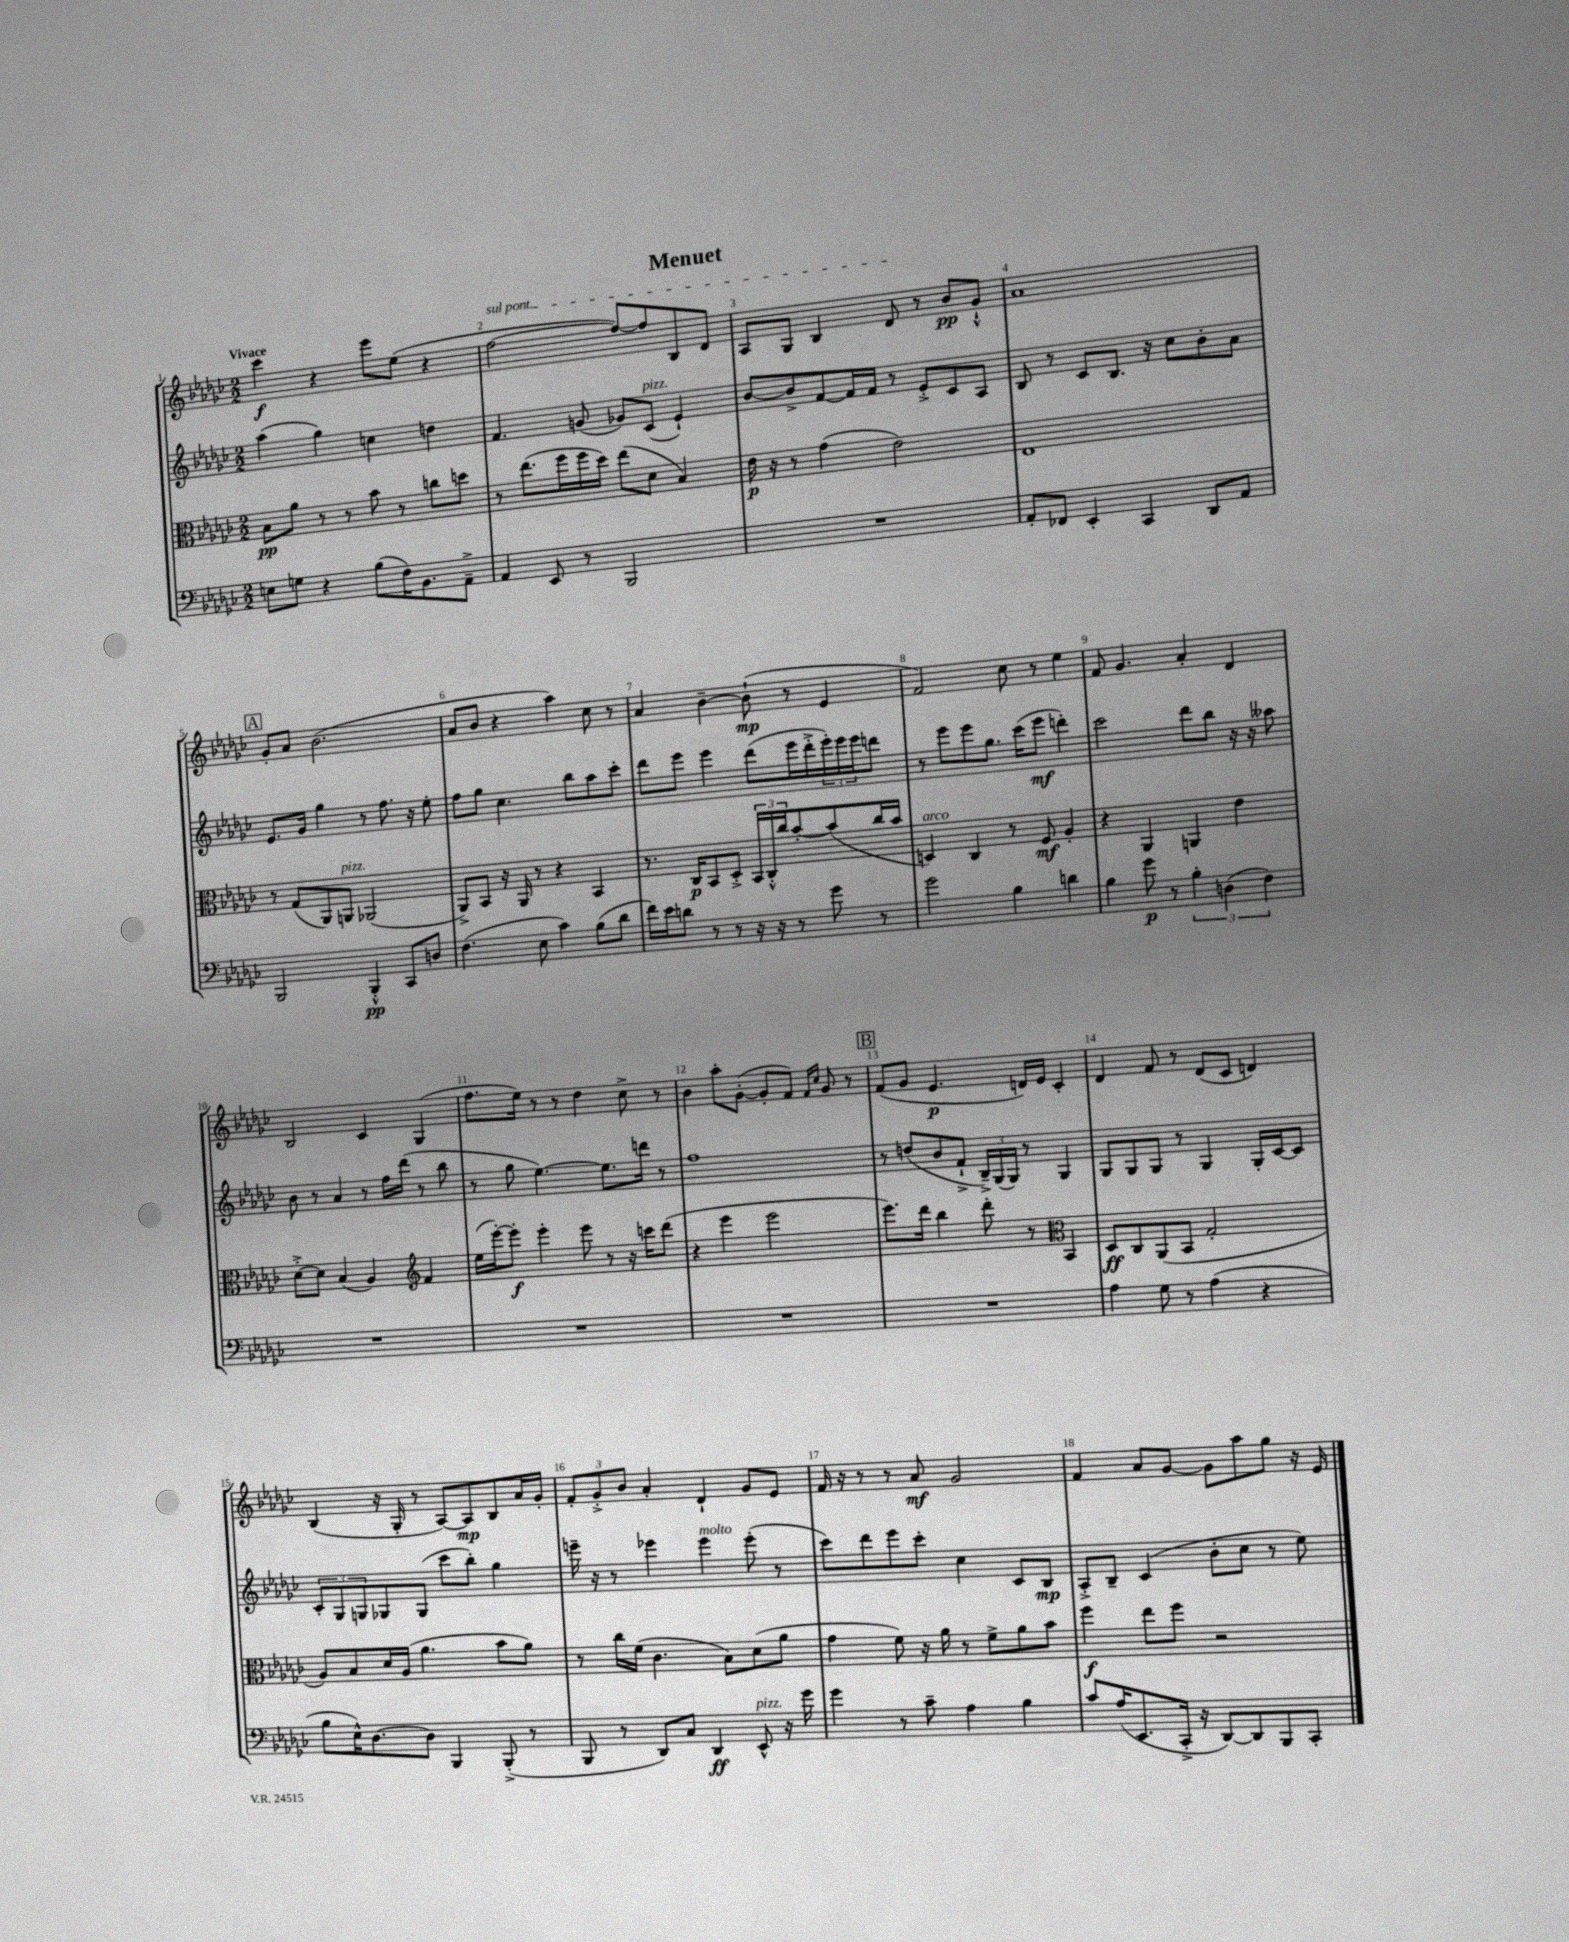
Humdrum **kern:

**kern	**kern	**kern	**kern
*staff4	*staff3	*staff2	*staff1
*clefF4	*clefC3	*clefG2	*clefG2
*k[b-e-a-d-g-c-]	*k[b-e-a-d-g-c-]	*k[b-e-a-d-g-c-]	*k[b-e-a-d-g-c-]
*M2/2	*M2/2	*M2/2	*M2/2
8E\L	8B-\L	(4aa-\	4ccc-\
8G\J	8a-\J	.	.
4r	8r	4gg-\)	4r
.	8r	.	.
(8B-\L	8b-\	4cc\	8eee-\L
16F\K)	8r	.	(8ee-\J
8.BB-\	.	.	.
.	8cc\L	4dd\	4r
8AA-~^\J	8dd\J	.	.
=	=	=	=
4AA-/	8r	4.f/	[2ff\
.	(8.ee-\L	.	.
8EE-/	.	.	.
.	16ff\L	.	.
8r	16ff\	(8g/	.
.	16dd-\JJ)	.	.
2BBB-/	(8ee-\L	8g-/L)	8ff/_L)
.	8d-\J	(8c-/J	8ff/]
.	4B-/)	4e-`/)	8B-/
.	.	.	8d-/J
=	=	=	=
1r	16e-\	[8b-/L	8A-/L
.	16r	.	.
.	8r	8b-^/]	8G-/J
.	(4g-\	[8f/	4B-/
.	.	16f/]L	.
.	.	16f/JJ	.
.	2e-\)	8r	8d-/
.	.	8e-'^/L	8r
.	.	8c-/	8b-/L
.	.	8A-/J	8g-`^^/J
=	=	=	=
8AA-'/L	1E-	8B-/	1a-
8FF-/J	.	8r	.
4EE-'/	.	8c-/L	.
.	.	8.B-/J	.
4CC-/	.	.	.
.	.	16r	.
.	.	8cc-\L	.
8DD-/L	.	8b-'\	.
8AA-/J	.	8a-\J	.
=	=	=	=
2BBB-/	8r	8.e-/L	8g-'/L
.	(8G-/L	.	8a-/J
.	.	16g-/Jk	.
.	8AA-/)	4gg-\	(2.b-\
.	8AA/J	.	.
4BBB-'^^/	(2AA-/	8r	.
.	.	8.ff\	.
8CC-/L	.	.	.
.	.	16r	.
8D/J	.	8ee-'\	.
=	=	=	=
(4.F\	8AA-^/L)	8ff\L	8a-/L
.	8BB-/J	8gg-\J	8b-/J
.	16r	4.cc-\	4r
.	16AA-/	.	.
8E-\	8r	.	.
4c-\)	4r	.	4aa-\)
.	.	8bb-\L	.
(8B-\L	4BB-/	8aa-\	8cc-\
8d-\J	.	8ccc-'\J	8r
=	=	=	=
16f\LL)	8.r	8ddd-\L	4a-/
16e-\J	.	.	.
8d\J	.	8eee-\J	.
.	16C-/LK	.	.
8r	8BB-/	4eee-\	[4b-~\
8r	8D-'^/J	.	.
16r	24BB-/LL	(8ddd-\L	(8b-`\]
.	24C-'^^/	.	.
16r	.	.	.
.	24cc-/J	.	.
8r	[8b-'/	16eee-\L	8r
.	.	16ddd-'^\	.
8g-\	(8b-/]	24eee-'\)	4e-/
.	.	24eee-\	.
.	.	24eee-\J	.
8r	16cc-/L	8ddd\J	.
.	16b-/JJ	.	.
=	=	=	=
2g-\	4D/)	8r	2f/)
.	.	8eee-\L	.
.	4C-/	8eee-\	.
.	.	8.gg-\J	.
4B-\	8r	.	8cc-\
.	.	(16ccc-\LK	.
.	8F/	8eee-\J	8r
4d\	4A-'/	4ddd'\)	4ee-\
=	=	=	=
4B-\	4r	2ccc-\	8f/
.	.	.	4.g-/
8g-\	4AA-/	.	.
8r	.	.	.
6B-'\	4AA/	8ddd-\L	4a-'/
.	.	8bb-\J	.
(6D\	.	.	.
.	4e-\	16r	4d-/
.	.	16r	.
6F\)	.	.	.
.	.	8aa--\	.
=	=	=	=
1r	[8d-'^\L	8b-\	2B-/
.	8d-\]J	8r	.
.	(4B-/	4a-/	.
.	4A-/)	8r	4c-/
.	.	16ff\LL	.
.	.	(16ddd-\JJ	.
*	*clefG2	*	*
.	4f/	8r	(4G-/
.	.	8bb-\	.
=	=	=	=
1r	(16ee-\LL	8r	8.ff\L
.	[16eee-'\J)	.	.
.	8eee-'\]J	8gg-\	.
.	.	.	16ee-\Jk)
.	4eee-'\	[4.ee-\)	8r
.	.	.	8r
.	8eee-\	.	4dd-\
.	8r	8.ee-\]L	.
.	16r	.	8cc-^\
.	16ccc\LK	16ddd\Jk	.
.	(8ddd-\J	8r	8r
=	=	=	=
1r	4r	1ff	4b-\
.	4eee-\	.	8aa-'\L
.	.	.	([8g-'\J
.	2eee-\	.	8g-'/]L
.	.	.	8f/J)
.	.	.	16qqf/LL
.	.	.	16qqcc-/JJ
.	.	.	8g-/
.	.	.	8r
=	=	=	=
1r	8.eee-\L)	8r	(8f/L
.	.	(8dd/L	8g-/J
.	16ddd-\Jk	.	.
.	4bb-\	8b-/	4.e-/
.	.	8f`^/J	.
.	8ddd-'\	24B-~^/LL)	.
.	.	(24G-/	.
.	.	24G-/JJ)	.
.	8r	8r	16d/LL)
.	.	.	16e-/JJ
*	*clefC3	*	*
.	4BB-/	4G-/	4c-'/
=	=	=	=
4A-\	8D-/L	8G-/L	4d-/
.	8C-/	8G-/	.
8G-\	(8AA-/	8G-/J	8f/
8r	8BB-/J	8r	8r
(4A-\	2G-'/	4G-/	(8d-/L
.	.	.	8c-/J
4r	.	16G-'/LL	4d/)
.	.	[16c-/J	.
.	.	8c-/]J	.
=	=	=	=
8B-\L	8A-/L)	12c-'/L	(4B-/
.	.	12G-/	.
16E-^^\K)	8B-/	.	.
.	.	12G/	.
[8.D-\	.	.	.
.	16d-/L	8G-/	16r
.	(16A-/JJ	.	16G-'/
8D-\]J	4.a-\	(8G-/J	8r
4BBB-/	.	8ccc-\L	[8A-/L)
.	.	8bb-'\J)	8A-/]
(8BBB-'^/	8b-\L	4gg-\	8B-/
8r	8a-\J)	.	16a-/L
.	.	.	16g-'/JJ
=	=	=	=
8BBB-/	8r	16eee~\	12f'/L
.	.	16r	.
.	.	.	12g-'^/
8r	16cc-\LL	8r	.
.	.	.	12b-/J
.	(16f\JJ	.	.
8DD-/L)	4.c-\	4eee-\	4a-'/
8C-/J	.	.	.
4DD-/	.	4eee-\	4d-`/
.	8B-\L)	.	.
8EE-^^/	(8d-\	(8eee-'\	8g-/L
16r	8a-\J	8r	8e-/J
16g-\	.	.	.
=	=	=	=
4g-\	4g-\	8ccc-\L)	16f/
.	.	.	16r
.	.	8ddd-\	8r
8r	8f\)	8eee-\	8r
8c-~\	16r	8ccc-'\J	8a-/
.	16a-\	.	.
4A-\	8r	4cc-\	2g-/
.	8f^\L	.	.
4B-\	8a-\	8c-/L	.
.	8b-\J	8B-/J	.
=	=	=	=
8c-/L	4ff\	8A-'^/L	4f/
(16A-/K	.	8B-~/J	.
8.EE-/	.	.	.
.	8ee-\L	(4c-/	8a-/L
16CC-'^/Jk	8ff\J	.	[8g-/J
16r	.	.	.
[8DD-/L)	2r	8b-'\L	8g-\]L
8DD-/]	.	8cc-\J	8aa-\
8BBB-/	.	8r	8gg-\J
8CC-'/J	.	8ee-\)	16r
.	.	.	16e-/
==	==	==	==
*-	*-	*-	*-
